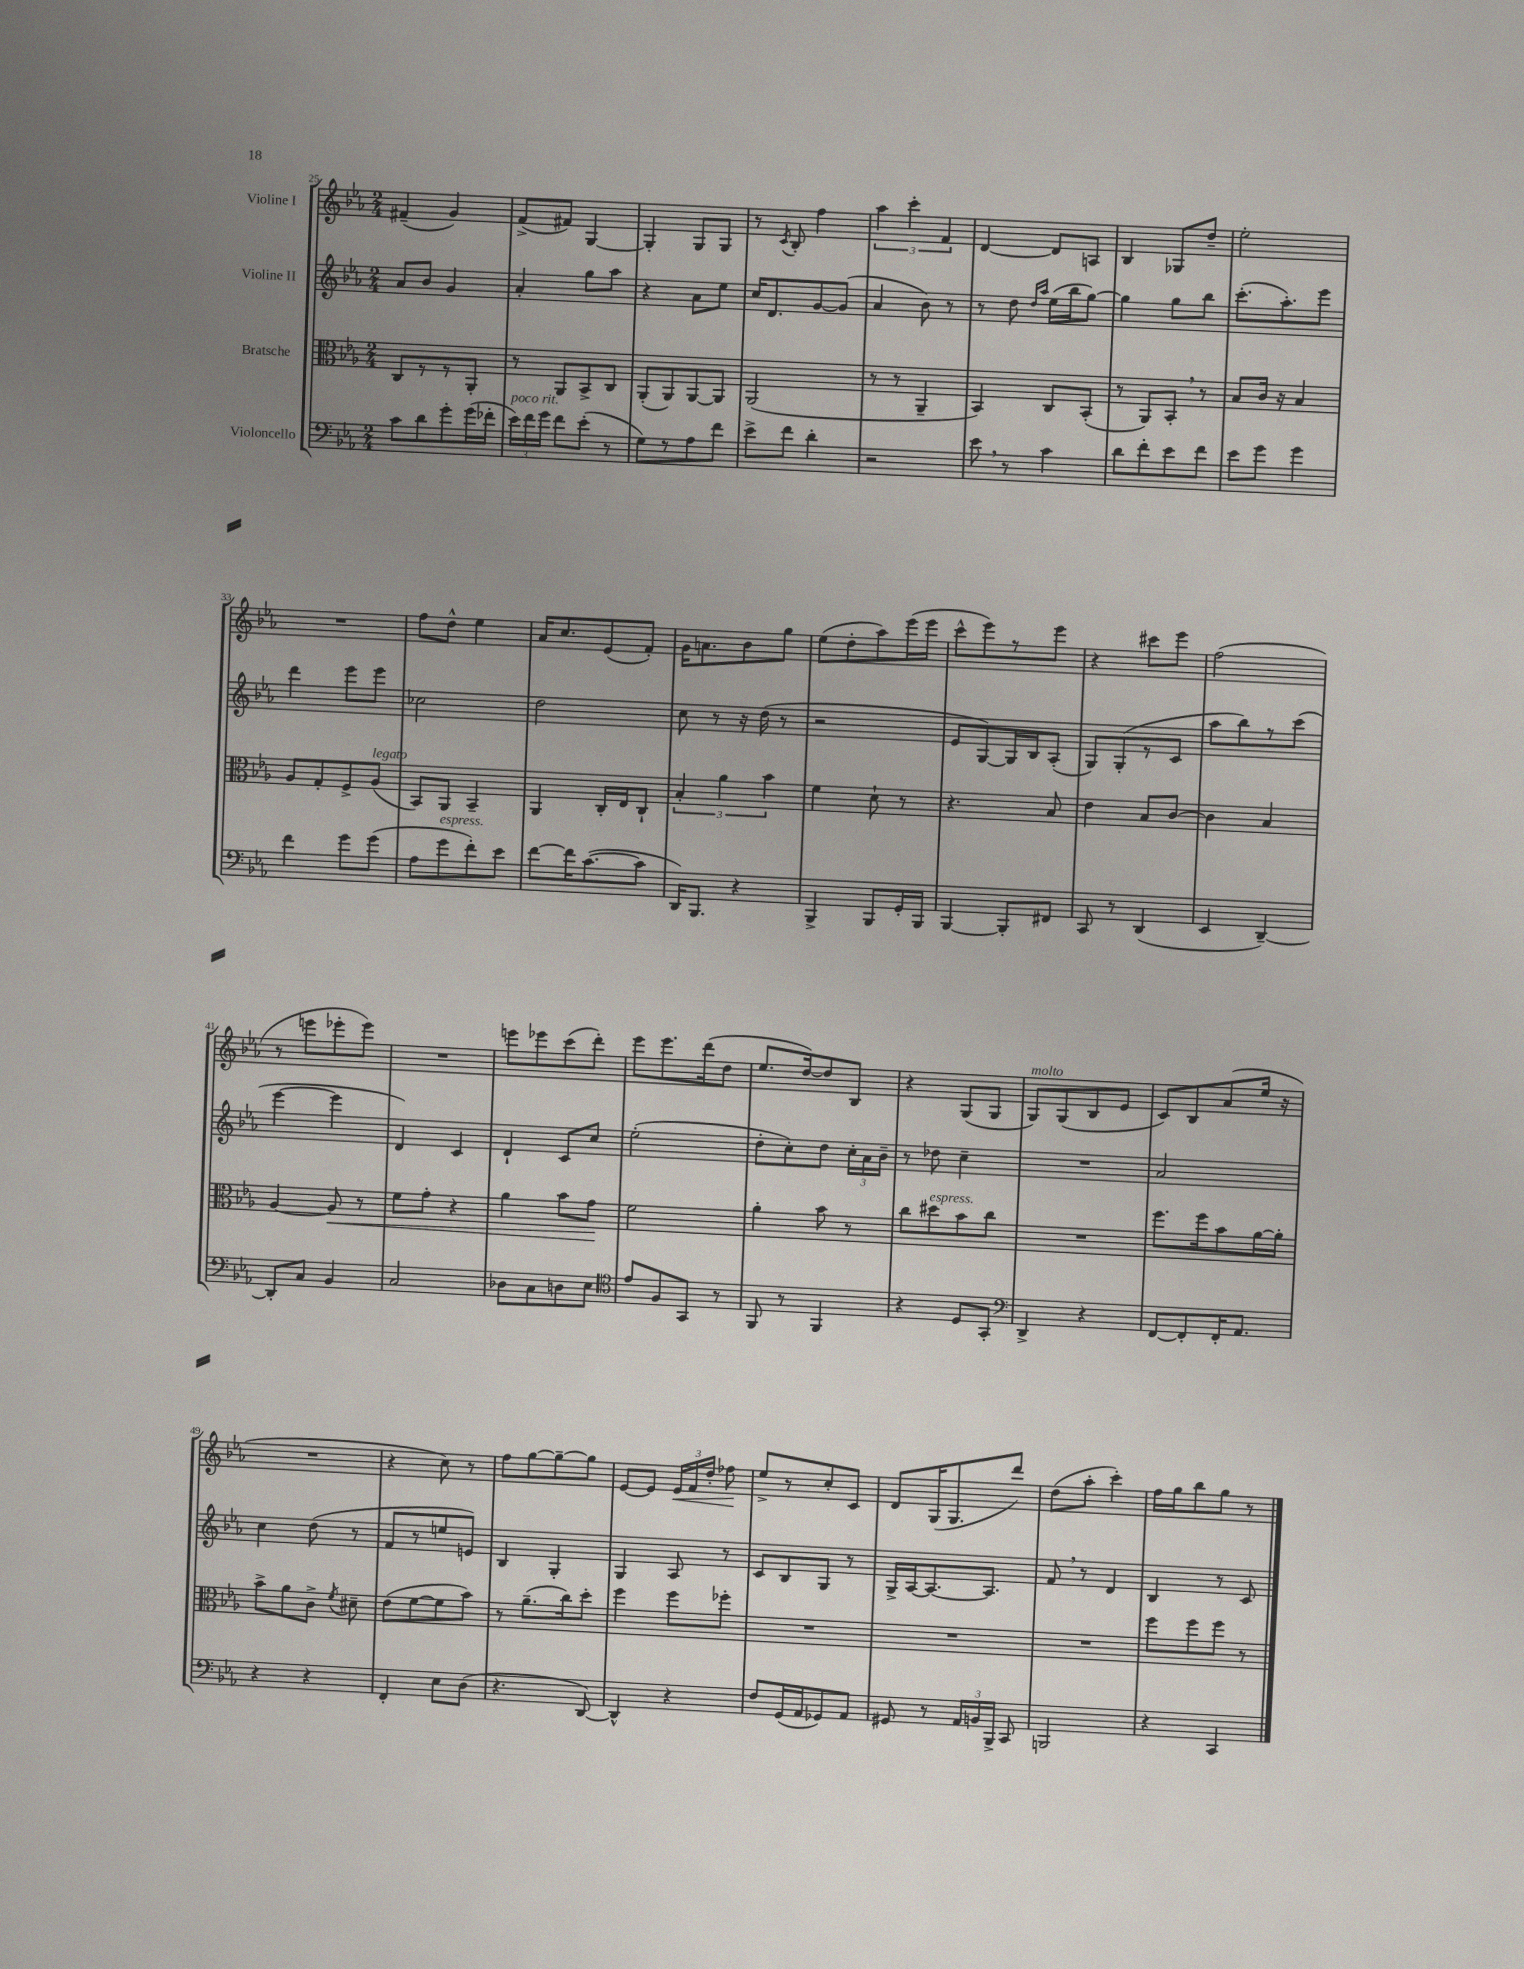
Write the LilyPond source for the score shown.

<<
\new StaffGroup <<
\new Staff = "s0" \with { instrumentName = "Violine I" } {
    \clef treble \key ees \major \numericTimeSignature \time 2/4
    \autoBeamOff fis'4--( g'4) |
    f'8[->( fis'8]) g4~ |
    g4-. g8[ g8] |
    r8 \acciaccatura { c'8 } bes8-. f''4 |
    \tuplet 3/2 { aes''4 c'''4-. f'4 } |
    d'4~ d'8[ a8] |
    bes4 ges8[ d''8]-- |
    ees''2-. |
    R2 |
    f''8[ d''8]-^ ees''4 |
    aes'16[ c''8. ees'8( f'8]-.) |
    g'16[ a'8. bes'8 g''8] |
    ees''8[( d''8-. aes''8) ees'''16( ees'''16] |
    c'''8[-^ ees'''8) r8 ees'''8] |
    r4 cis'''8[ ees'''8] |
    f''2( |
    r8 e'''8[ ees'''8-. ees'''8]) |
    R2 |
    e'''8[ ees'''8 c'''8( d'''8]-.) |
    ees'''8[ ees'''8. d'''16( d''8] |
    ees''8.[ d''16~) d''8 bes8] |
    r4 g8[( g8] |
    g8[^\markup { \italic "molto" }) g8( bes8 ees'8] |
    c'8[) bes8 aes'8( ees''16] r16 |
    R2 |
    r4 c''8) r8 |
    f''8[ g''8~ g''8~-- g''8] |
    ees'8[~ ees'8] \tuplet 3/2 { ees'16[\< f'16 d''16]-. } fes''8\! |
    ees''8[-> r8 c''8-. c'8] |
    d'8[ g16( g8. d'''8]) |
    d''8[( aes''8]-. c'''4-.) |
    f''16[ g''16 bes''8 g''8] r8 \bar "|." |
}
\new Staff = "s1" \with { instrumentName = "Violine II" } {
    \clef treble \key ees \major \numericTimeSignature \time 2/4
    \autoBeamOff aes'8[ bes'8] g'4 |
    aes'4-. g''8[ aes''8] |
    r4 aes'8[ ees''8] |
    c''16[ d'8. g'8~ g'8]( |
    aes'4 bes'8) r8 |
    r8 d''8 \grace { d''16[ aes''16] } ees''16[( bes''16 g''8]~) |
    g''4 g''8[ bes''8] |
    c'''8.[-.( aes''8.-.) ees'''8] |
    d'''4 ees'''8[ ees'''8] |
    ces''2 |
    d''2 |
    c''8 r8 r16 d''16( r8 |
    r2 |
    ees'8[ g8~) g16 bes16 aes8]-.( |
    g8[) g8-.( r8 c'8] |
    aes''8[ bes''8) r8 c'''8]( |
    ees'''4~ ees'''4 |
    d'4) c'4 |
    d'4-! c'8[ c''8] |
    ees''2-.( |
    d''8[-. c''8-.) d''8] \tuplet 3/2 { c''16[-. aes'16 bes'16]-- } |
    r8 des''8 c''4-- |
    R2 |
    aes'2 |
    c''4 d''8( r8 |
    f'8[ r8 e''8 e'8]) |
    bes4 g4-. |
    g4 aes8 r8 |
    c'8[ bes8 g8] r8 |
    g16[-> aes16~ aes8.~ aes8.] |
    f'8 \breathe r8 d'4 |
    bes4 r8 c'8 \bar "|." |
}
\new Staff = "s2" \with { instrumentName = "Bratsche" } {
    \clef alto \key ees \major \numericTimeSignature \time 2/4
    \autoBeamOff c8[ r8 r8 aes,8]-. |
    r8 aes,8[ bes,8-> c8] |
    aes,8[-.( aes,8) aes,8~ aes,8] |
    aes,2( |
    r8 r8 aes,4-- |
    bes,4) c8[ bes,8]-.( |
    r8 aes,8[) bes,8]-. \breathe r8 |
    bes8[ c'16] r16 bes4 |
    aes8[ g8-. f8-> aes8]^\markup { \italic "legato" }( |
    bes,8[) aes,8] bes,4-- |
    aes,4 c16[-. ees16 c8]-! |
    \tuplet 3/2 { bes4-. aes'4 bes'4 } |
    f'4 d'8-! r8 |
    r4. bes8 |
    ees'4 bes8[ c'8]~ |
    c'4 bes4 |
    aes4~ aes8\< r8 |
    f'8[ g'8]-. r4 |
    aes'4 bes'8[ g'8]\! |
    f'2 |
    aes'4-. bes'8 r8 |
    c''8[ dis''8^\markup { \italic "espress." } bes'8 c''8] |
    R2 |
    f''8.[ f''16 bes'8 aes'16~ aes'16]-. |
    bes'8[-> aes'8 c'8]-> \acciaccatura { f'8 } dis'8-- |
    ees'8[( f'8~ f'8 bes'8]) |
    r8 aes'8.[--( c''16) d''8]-. |
    f''4 f''8[ fes''8]-. |
    R2 |
    R2 |
    R2 |
    f''8[ f''8 f''8] r8 \bar "|." |
}
\new Staff = "s3" \with { instrumentName = "Violoncello" } {
    \clef bass \key ees \major \numericTimeSignature \time 2/4
    \autoBeamOff c'8[ d'8 g'8-. g'16( fes'16]-. |
    \tuplet 3/2 { ees'16[^\markup { \italic "poco rit." }) f'16 g'16] } f'8[ ees'8]-.( r8 |
    g8[) r8 aes8 f'8] |
    ees'8[-> f'8] d'4-. |
    r2 |
    ees'8 \breathe r8 c'4 |
    d'8[ f'8-. ees'8 f'8] |
    ees'8[ g'8] g'4 |
    f'4 g'8[ g'8]( |
    aes8[ g'8^\markup { \italic "espress." } f'8-.) ees'8] |
    f'8[~ f'16 c'8.~( c'8] |
    d,16[) bes,,8.] r4 |
    bes,,4-> bes,,8[ g,16-. bes,,16] |
    bes,,4~ bes,,8[-. fis,8] |
    c,8 r8 d,4( |
    ees,4 d,4~--) |
    d,8[-. c8] bes,4 |
    c2 |
    des8[ c8 d8 ees8] |
    \clef tenor ees'8[ f8 g,8] r8 |
    f,8 r8 f,4 |
    r4 d8[ g,8]-. |
    \clef bass d,4-> r4 |
    f,8[~ f,8-. f,16-. aes,8.] |
    r4 r4 |
    f,4-. ees8[ d8]( |
    r4. d,8~) |
    d,4-^ r4 |
    f8[ g,16( aes,16 ges,8) aes,8] |
    gis,8 r8 \tuplet 3/2 { aes,16[ b,16 bes,,16]-> } c,8 |
    b,,2 |
    r4 c,4 \bar "|." |
}
>>
>>
\layout { \context { \Score currentBarNumber = #25 } }
